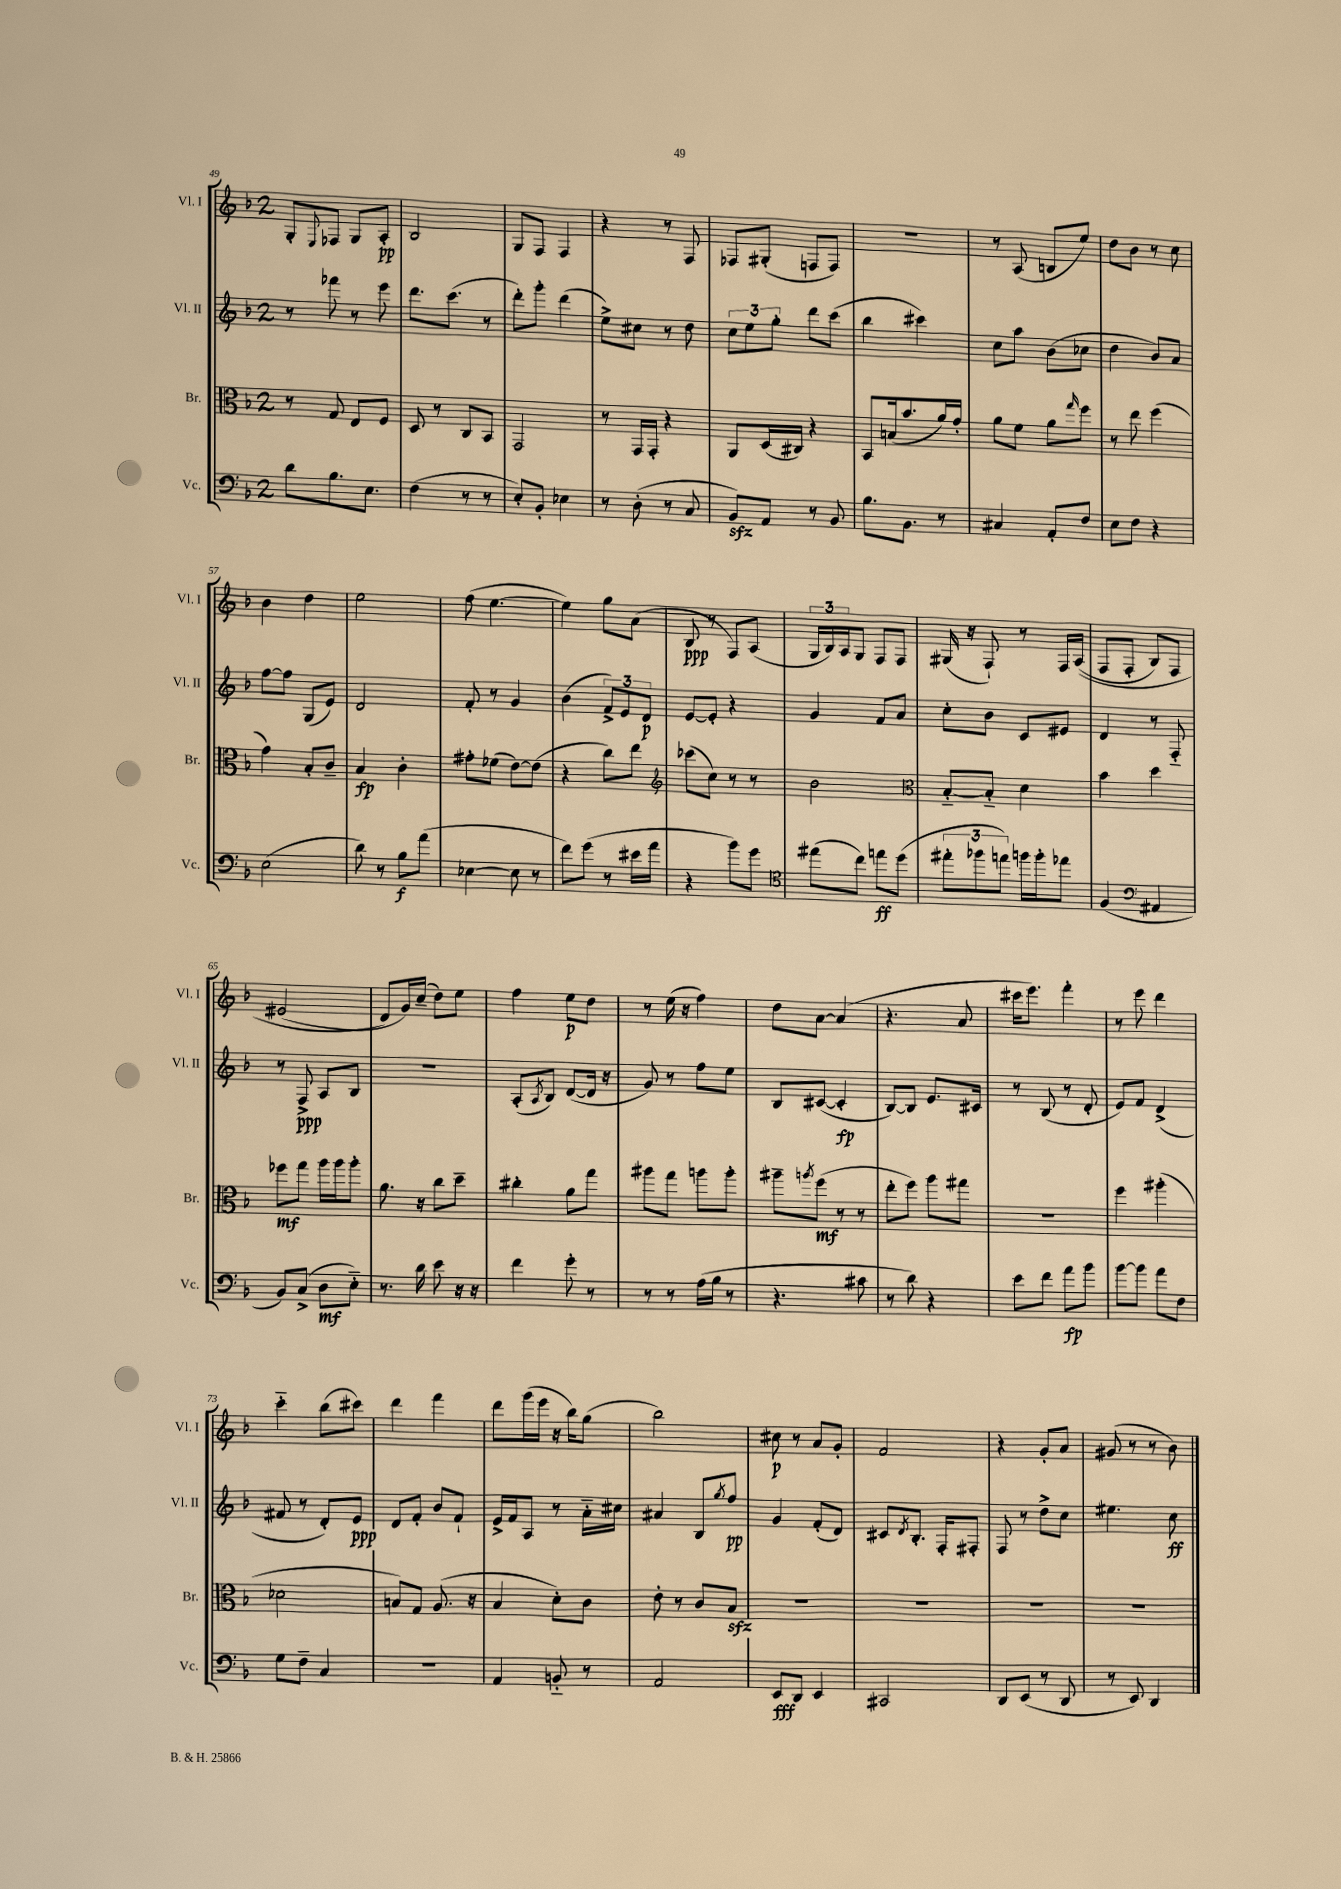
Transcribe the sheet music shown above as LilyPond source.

<<
\new StaffGroup <<
\new Staff = "s0" \with { instrumentName = "Vl. I" shortInstrumentName = "Vl. I" } {
    \clef treble \key f \major \once \override Staff.TimeSignature.style = #'single-digit \time 2/4
    g8-. \appoggiatura { e8 } fes8 g8 a8-.\pp |
    bes2 |
    g8 f8 f4 |
    r4 r8 f8 |
    fes8 gis8-.( f8 f8) |
    r2 |
    r8 a8( b8 e''8) |
    d''8 bes'8 r8 c''8 |
    bes'4 d''4 |
    e''2 |
    f''8( e''4.~ |
    e''4) g''8 a'8( |
    bes8\ppp r8 f8) a8( |
    \tuplet 3/2 { g16 bes16) a16 } g8 f8 f8 |
    gis16( r16 f8-!) r8 f16 a16(\( |
    f8 f8-. bes8) f8 |
    eis'2( |
    d'8\) g'16) c''16--( d''8) e''8 |
    f''4 e''8\p d''8 |
    r8 e''16( r16 f''4) |
    d''8 a'8~ a'4( |
    r4. a'8 |
    cis'''16 e'''8.) f'''4-. |
    r8 e'''8 d'''4 |
    c'''4-_ bes''8( cis'''8) |
    d'''4 f'''4 |
    d'''8 g'''16( e'''16 r16 bes''16) g''8( |
    bes''2) |
    cis''8\p r8 a'8 g'8-. |
    f'2 |
    r4 g'8-. a'8 |
    gis'8( r8 r8 bes'8) \bar "|." |
}
\new Staff = "s1" \with { instrumentName = "Vl. II" shortInstrumentName = "Vl. II" } {
    \clef treble \key f \major \once \override Staff.TimeSignature.style = #'single-digit \time 2/4
    r8 fes'''8 r8 e'''8 |
    d'''8. c'''8.( r8 |
    d'''8-.) g'''8-. d'''4( |
    e''8->) cis''8 r8 d''8 |
    \tuplet 3/2 { c''8 e''8 g''8-. } d'''8 c'''8( |
    bes''4 cis'''4) |
    c''8 a''8 bes'8( ces''8 |
    d''4 bes'8) a'8 |
    f''8~ f''8 g8( e'8) |
    d'2 |
    f'8-. r8 g'4 |
    bes'4( \tuplet 3/2 { f'8->) e'8 d'8\p } |
    e'8~ e'8-. r4 |
    g'4 f'8 a'8 |
    c''8-. bes'8 c'8 eis'8 |
    d'4 r8 f8-_ |
    r8 f8->\ppp a8 bes8 |
    r2 |
    a8-.( \acciaccatura { a8 } bes8) d'8~( d'16 r16 |
    g'8) r8 f''8 e''8 |
    bes8 cis'8~( cis'4-.\fp |
    bes8~) bes8 e'8. cis'16 |
    r8 bes8( r8 d'8-. |
    e'8) f'8 d'4->( |
    fis'8 r8 d'8-.) e'8\ppp |
    d'8 f'8-. bes'8 f'8-! |
    e'16-> f'16 a8 r8 a'16-_ cis''16 |
    ais'4 bes8 \acciaccatura { g''8 } f''8\pp |
    g'4 f'8-.( d'8) |
    cis'8 \acciaccatura { d'8 } bes8.-. f16-. fis8-. |
    f8 r8 d''8-> c''8 |
    eis''4. c''8\ff \bar "|." |
}
\new Staff = "s2" \with { instrumentName = "Br." shortInstrumentName = "Br." } {
    \clef alto \key f \major \once \override Staff.TimeSignature.style = #'single-digit \time 2/4
    r8 g8 e8 f8 |
    d8 r8 c8 bes,8 |
    g,2 |
    r8 g,16 g,16-. r4 |
    a,8 d16( cis16) r4 |
    bes,8 b16( bes'8. a'16) g'16-. |
    a'8 f'8 a'8 \grace { g''16 } f''8 |
    r8 e''8 f''4( |
    g'4) bes8-. c'8-- |
    bes4\fp c'4-. |
    gis'8-. fes'8( e'8~) e'8( |
    r4 c''8) e''8 |
    \clef treble ces'''8( c''8) r8 r8 |
    bes'2 |
    \clef alto bes8~-_ bes8-_ d'4 |
    bes'4 d''4 |
    fes''8\mf g''8 a''16 a''16 a''8-. |
    a'8. r16 c''8 d''8-- |
    cis''4-. a'8 g''8 |
    ais''8 g''8 a''8 a''8-. |
    ais''8-- \acciaccatura { a''8 } f''8\mf( r8 r8 |
    e''8-. f''8) a''8 gis''8 |
    R2 |
    f''4 ais''4-.( |
    des'2 |
    b8) g8 a8.( r16 |
    bes4 d'8-.) c'8 |
    e'8-. r8 c'8 bes8\sfz |
    R2 |
    R2 |
    R2 |
    R2 \bar "|." |
}
\new Staff = "s3" \with { instrumentName = "Vc." shortInstrumentName = "Vc." } {
    \clef bass \key f \major \once \override Staff.TimeSignature.style = #'single-digit \time 2/4
    d'8 bes8. e8. |
    f4( r8 r8 |
    e8-.) bes,8-. ees4 |
    r8 d8-.( r8 c8 |
    bes,8\sfz) a,8 r8 bes,8 |
    bes8. bes,8. r8 |
    cis4 a,8-. f8 |
    e8 f8 r4 |
    e2( |
    d'8) r8 bes8\f a'8( |
    ees4~ ees8 r8 |
    f'8) g'8( r8 eis'16 a'16 |
    r4 bes'8) g'8 |
    \clef tenor eis''8( c''8) e''8\ff d''8( |
    \tuplet 3/2 { eis''8-. fes''8 e''8) } f''16 f''16-. ees''8 |
    f4( \clef bass ais,4 |
    bes,8) c8->( d8\mf e8-_) |
    r8. d'16 e'8 r16 r16 |
    f'4 g'8-. r8 |
    r8 r8 a16( bes16 r8 |
    r4. cis'8 |
    r8 d'8) r4 |
    e'8 f'8 a'8\fp bes'8 |
    bes'8~ bes'8 a'8 f8 |
    g8 f8-- c4 |
    R2 |
    a,4 b,8-_ r8 |
    a,2 |
    e,8\fff d,8 e,4 |
    cis,2 |
    d,8 e,8( r8 d,8 |
    r8 e,8) d,4 \bar "|." |
}
>>
>>
\layout { \context { \Score currentBarNumber = #49 } }
